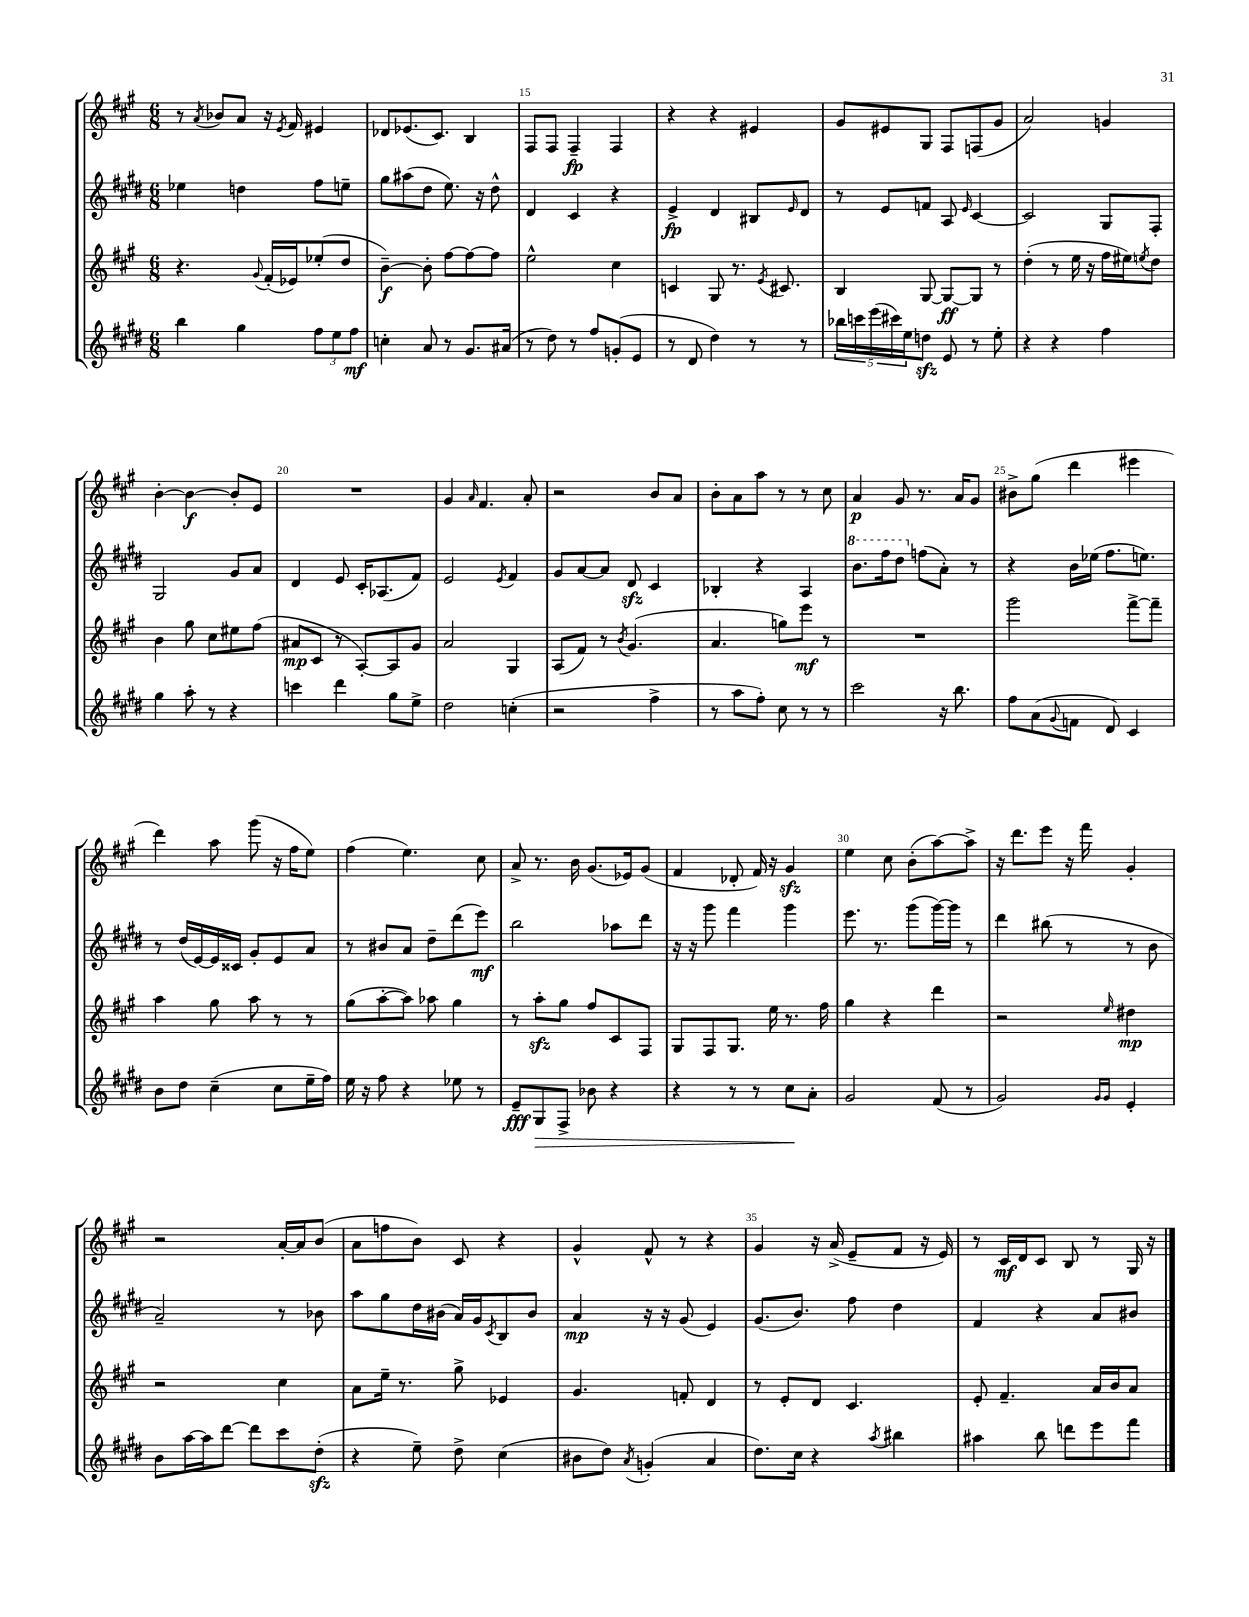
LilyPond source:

<<
\new StaffGroup <<
\new Staff = "s0" {
    \clef treble \key a \major \numericTimeSignature \time 6/8
    r8 \acciaccatura { a'8 } bes'8 a'8 r16 \acciaccatura { e'8 } fis'16 eis'4 |
    des'8 ees'8.( cis'8.) b4 |
    fis8 fis8 fis4--\fp fis4 |
    r4 r4 eis'4 |
    gis'8 eis'8 gis8 fis8 f8( gis'8 |
    a'2) g'4 |
    b'4~-. b'4~\f b'8-. e'8 |
    R2. |
    gis'4 \grace { a'16 } fis'4. a'8-. |
    r2 b'8 a'8 |
    b'8-. a'8 a''8 r8 r8 cis''8 |
    a'4\p gis'8 r8. a'16 gis'8 |
    bis'8-> gis''8( d'''4 eis'''4 |
    d'''4) a''8 gis'''8( r16 fis''16 e''8) |
    fis''4( e''4.) cis''8 |
    a'8-> r8. b'16 gis'8.( ees'16) gis'8( |
    fis'4 des'8-. fis'16) r16 gis'4\sfz |
    e''4 cis''8 b'8-.( a''8~) a''8-> |
    r16 d'''8. e'''8 r16 fis'''16 gis'4-. |
    r2 a'16~-. a'16 b'8( |
    a'8 f''8 b'8) cis'8 r4 |
    gis'4-^ fis'8-^ r8 r4 |
    gis'4 r16 a'16->( e'8-- fis'8 r16 e'16) |
    r8 cis'16\mf d'16 cis'8 b8 r8 gis16 r16 \bar "|." |
}
\new Staff = "s1" {
    \clef treble \key e \major \numericTimeSignature \time 6/8
    ees''4 d''4 fis''8 e''8-- |
    gis''8 ais''8( dis''8 e''8.) r16 dis''8-^ |
    dis'4 cis'4 r4 |
    e'4->\fp dis'4 bis8 \grace { e'16 } dis'8 |
    r8 e'8 f'8 a8 \grace { e'16 } cis'4~ |
    cis'2 gis8 fis8-. |
    gis2 gis'8 a'8 |
    dis'4 e'8 cis'16-. aes8.( fis'8) |
    e'2 \acciaccatura { e'8 } fis'4 |
    gis'8 a'8~ a'8 dis'8\sfz cis'4 |
    bes4-. r4 a4 |
    \ottava #1 b''8. fis'''16 dis'''8 \ottava #0 f''8( a'8-.) r8 |
    r4 b'16 ees''16( fis''8. e''8.) |
    r8 dis''16( e'16~) e'16 cisis'16 gis'8-. e'8 a'8 |
    r8 bis'8 a'8 dis''8-- dis'''8( e'''8\mf) |
    b''2 aes''8 dis'''8 |
    r16 r16 gis'''8 fis'''4 gis'''4 |
    e'''8. r8. gis'''8( gis'''16~) gis'''16 r8 |
    dis'''4 bis''8( r8 r8 b'8 |
    a'2--) r8 bes'8 |
    a''8 gis''8 dis''16 bis'16( a'16) gis'16 \acciaccatura { cis'8 } b8 bis'8 |
    a'4\mp r16 r16 gis'8( e'4) |
    gis'8.( b'8.) fis''8 dis''4 |
    fis'4 r4 a'8 bis'8 \bar "|." |
}
\new Staff = "s2" {
    \clef treble \key a \major \numericTimeSignature \time 6/8
    r4. \appoggiatura { gis'8 } fis'16-.( ees'16) ees''8-.( d''8 |
    b'4~--\f) b'8-. fis''8~ fis''8~ fis''8 |
    e''2-^ cis''4 |
    c'4 gis8 r8. \acciaccatura { e'8 } cis'8. |
    b4 gis8~ gis8~\ff gis8 r8 |
    d''4-.( r8 e''16 r16 fis''16 eis''16) \acciaccatura { e''8 } d''8 |
    b'4 gis''8 cis''8 eis''8 fis''8( |
    ais'8\mp cis'8 r8 a8~-.) a8 gis'8 |
    a'2 gis4 |
    a8( fis'8) r8 \acciaccatura { b'8 } gis'4.( |
    a'4. g''8) e'''8\mf r8 |
    R2. |
    gis'''2 fis'''8~-> fis'''8-- |
    a''4 gis''8 a''8 r8 r8 |
    gis''8( a''8~-. a''8) aes''8 gis''4 |
    r8 a''8-.\sfz gis''8 fis''8 cis'8 fis8 |
    gis8 fis8 gis8. e''16 r8. fis''16 |
    gis''4 r4 d'''4 |
    r2 \grace { e''16 } dis''4\mp |
    r2 cis''4 |
    a'8 e''16-- r8. gis''8-> ees'4 |
    gis'4. f'8-. d'4 |
    r8 e'8-. d'8 cis'4. |
    e'8-. fis'4.-- a'16 b'16 a'8 \bar "|." |
}
\new Staff = "s3" {
    \clef treble \key e \major \numericTimeSignature \time 6/8
    b''4 gis''4 \tuplet 3/2 { fis''8 e''8 fis''8\mf } |
    c''4-. a'8 r8 gis'8. ais'16( |
    r8 dis''8) r8 fis''8 g'8-.( e'8 |
    r8 dis'8 dis''4) r8 r8 |
    \tuplet 5/4 { bes''16 c'''16 e'''16( cis'''16) e''16 } d''8\sfz e'8 r8 e''8-. |
    r4 r4 fis''4 |
    gis''4 a''8-. r8 r4 |
    c'''4 dis'''4 gis''8 e''8-> |
    dis''2 c''4-.( |
    r2 fis''4-> |
    r8 a''8 fis''8-.) cis''8 r8 r8 |
    cis'''2 r16 b''8. |
    fis''8 a'8( \appoggiatura { gis'8 } f'8 dis'8) cis'4 |
    b'8 dis''8 cis''4--( cis''8 e''16-- fis''16) |
    e''16 r16 fis''8 r4 ees''8 r8 |
    e'8--\fff gis8\> fis8-> bes'8 r4 |
    r4 r8 r8 cis''8\! a'8-. |
    gis'2 fis'8( r8 |
    gis'2) \grace { gis'16 gis'16 } e'4-. |
    b'8 a''16~ a''16 dis'''8~ dis'''8 cis'''8 dis''8-.\sfz( |
    r4 e''8--) dis''8-> cis''4( |
    bis'8 dis''8) \acciaccatura { a'8 } g'4-.( a'4 |
    dis''8.) cis''16 r4 \acciaccatura { a''8 } bis''4 |
    ais''4 b''8 d'''8 e'''8 fis'''8 \bar "|." |
}
>>
>>
\layout { \context { \Score currentBarNumber = #13 \override BarNumber.break-visibility = ##(#f #t #t) barNumberVisibility = #(every-nth-bar-number-visible 5) } }
